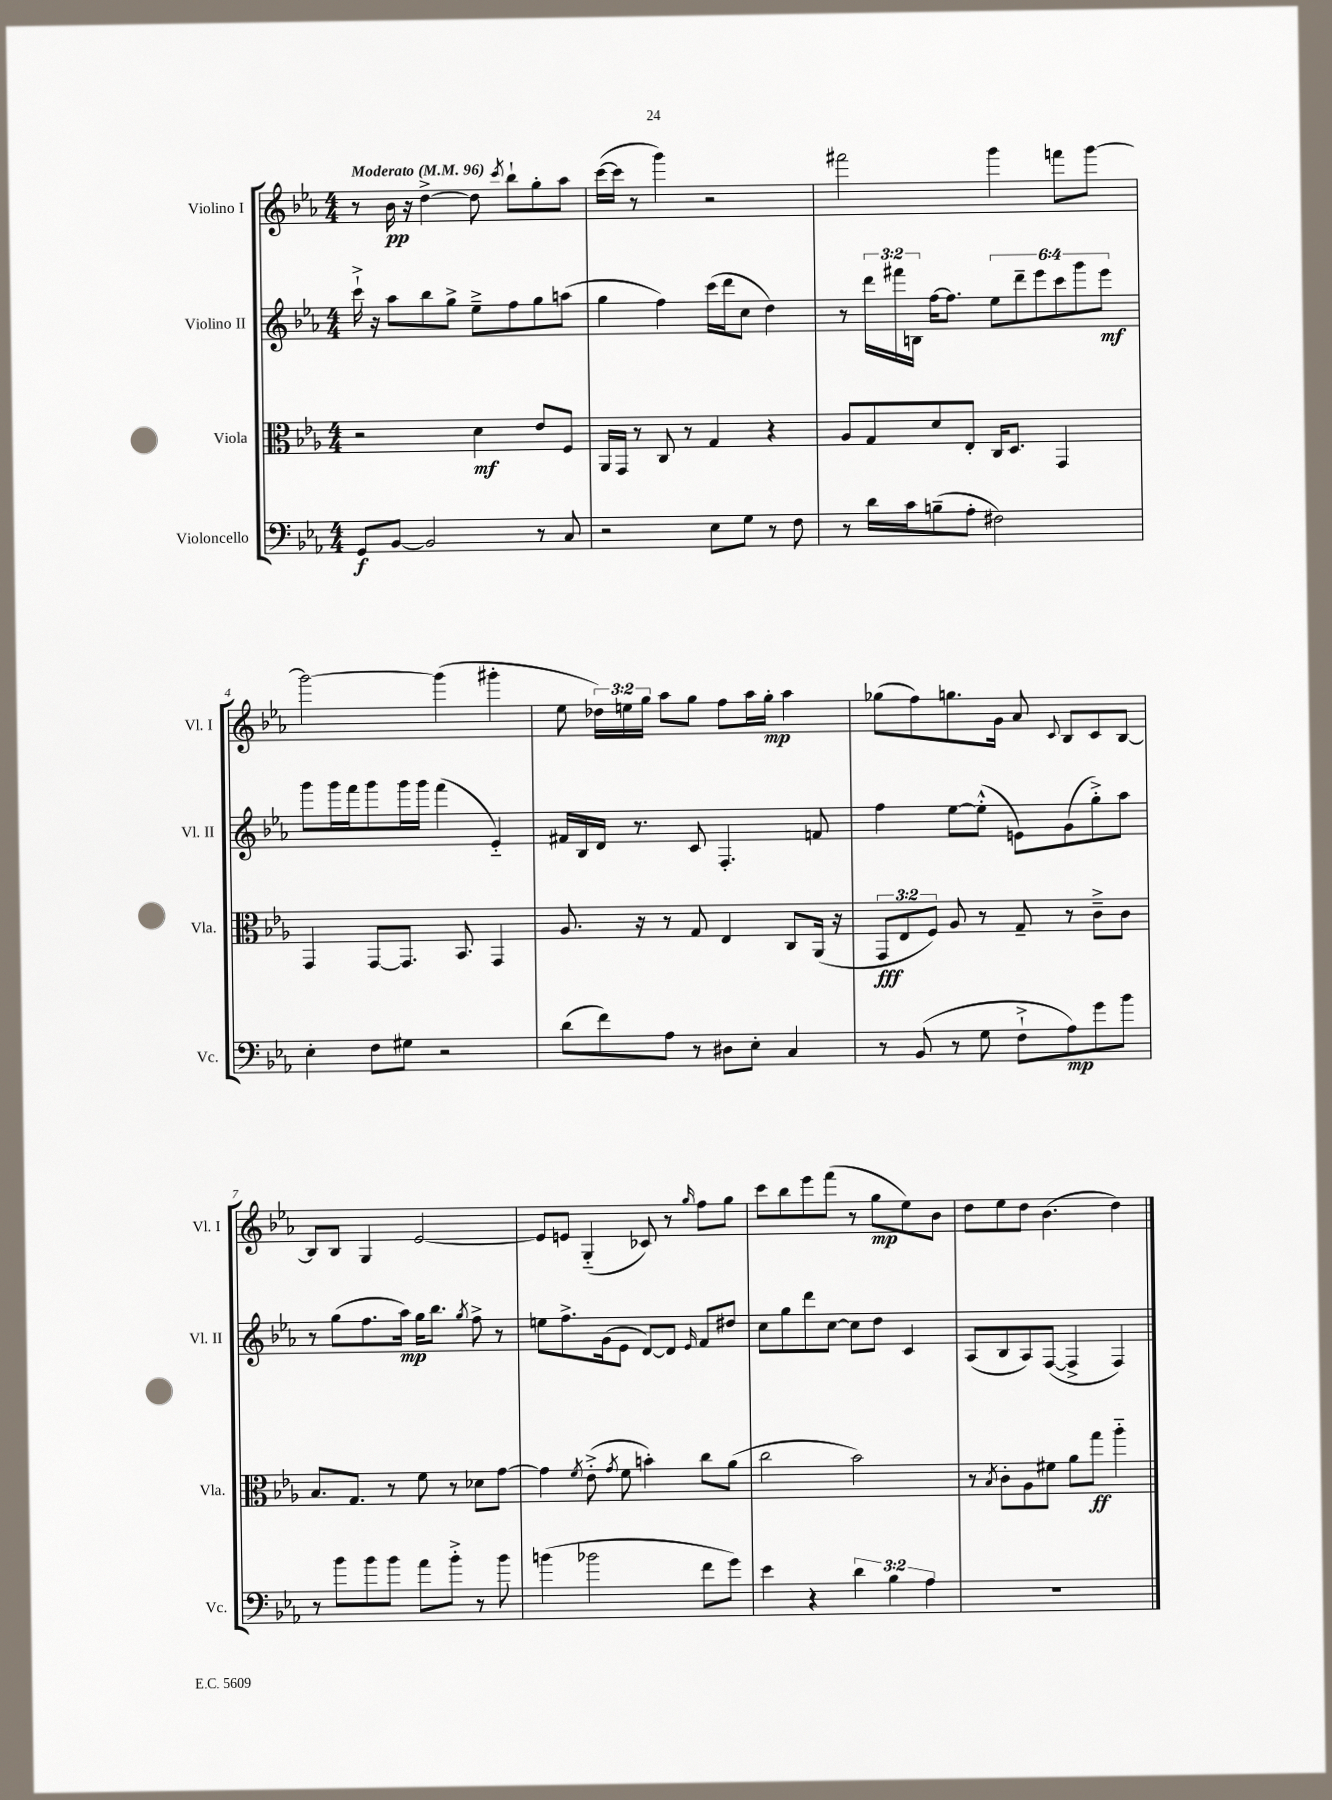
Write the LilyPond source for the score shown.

<<
\new StaffGroup <<
\new Staff = "s0" \with { instrumentName = "Violino I" shortInstrumentName = "Vl. I" } {
    \clef treble \key ees \major \numericTimeSignature \time 4/4 \override Staff.TupletNumber.text = #tuplet-number::calc-fraction-text \tempo "Moderato" 4 = 96
    \autoBeamOff r8 bes'16\pp r16 d''4~-> d''8 \acciaccatura { c'''8 } bes''8[-! g''8-. aes''8] |
    c'''16[~( c'''16] r8 g'''4) r2 |
    fis'''2 g'''4 f'''8[ g'''8]~ |
    g'''2~ g'''4( gis'''4-. |
    ees''8 \tuplet 3/2 { des''16[) e''16 g''16] } aes''8[ g''8] f''8[ aes''16 g''16]-.\mp aes''4 |
    ges''8[( f''8) g''8. g'16] aes'8 \appoggiatura { c'8 } bes8[ c'8 bes8]~ |
    bes8[ bes8] g4 ees'2~ |
    ees'8[ e'8] g4-_( ces'8) r8 \grace { g''16 } f''8[ g''8] |
    c'''8[ bes''8 ees'''8 f'''8]( r8 g''8[\mp ees''8) bes'8] |
    d''8[ ees''8 d''8] bes'4.( d''4) \bar "|." |
}
\new Staff = "s1" \with { instrumentName = "Violino II" shortInstrumentName = "Vl. II" } {
    \clef treble \key ees \major \numericTimeSignature \time 4/4 \override Staff.TupletNumber.text = #tuplet-number::calc-fraction-text
    \autoBeamOff c'''16-!-> r16 aes''8[ bes''8 g''8]-> ees''8[---> f''8 g''8 a''8]( |
    g''4 f''4) c'''16[( d'''16 c''8] d''4) |
    r8 \tuplet 3/2 { d'''16[ fis'''16 b16] } f''16[~ f''8.] \tuplet 6/4 { ees''8[ d'''8-- ees'''8 c'''8 g'''8 ees'''8]\mf } |
    g'''8[ g'''16 f'''16 g'''8 g'''16 g'''16] f'''4( ees'4-_) |
    fis'16[ bes16 d'16] r8. c'8 f4.-. f'8 |
    f''4 ees''8[~ ees''8]-.-^( e'8[) g'8( g''8-.->) aes''8] |
    r8 g''8[( f''8. aes''16]\mp) g''16[ bes''8.] \acciaccatura { g''8 } f''8-> r8 |
    e''8[ f''8.-> g'16( ees'8] d'8[~) d'8] \grace { ees'16 } f'8[ dis''8] |
    c''8[ g''8 d'''8 c''8]~ c''8[ d''8] c'4 |
    aes8[( bes8 aes8) f8]~( f4-> f4) \bar "|." |
}
\new Staff = "s2" \with { instrumentName = "Viola" shortInstrumentName = "Vla." } {
    \clef alto \key ees \major \numericTimeSignature \time 4/4 \override Staff.TupletNumber.text = #tuplet-number::calc-fraction-text
    \autoBeamOff r2 d'4\mf ees'8[ f8] |
    aes,16[ g,16] r8 c8 r8 g4 r4 |
    aes8[ g8 d'8 ees8]-. c16[ d8.] g,4 |
    g,4 g,8[~ g,8.] bes,8. g,4 |
    aes8. r16 r8 g8 ees4 c8[ aes,16]( r16 |
    \tuplet 3/2 { g,8[\fff ees8 f8]) } aes8 r8 g8-- r8 c'8[---> c'8] |
    bes8.[ g8.] r8 f'8 r8 des'8[ g'8]~ |
    g'4 \acciaccatura { f'8 } ees'8-.->( \acciaccatura { g'8 } f'8 b'4-.) c''8[ aes'8]( |
    c''2 bes'2) |
    r8 \acciaccatura { bes8 } c'8[-. aes8 fis'8] aes'8[ g''8]\ff aes''4-_ \bar "|." |
}
\new Staff = "s3" \with { instrumentName = "Violoncello" shortInstrumentName = "Vc." } {
    \clef bass \key ees \major \numericTimeSignature \time 4/4 \override Staff.TupletNumber.text = #tuplet-number::calc-fraction-text
    \autoBeamOff g,8[\f bes,8]~ bes,2 r8 c8 |
    r2 ees8[ g8] r8 f8 |
    r8 d'16[ c'16 b8--( aes8]-. fis2) |
    ees4-. f8[ gis8] r2 |
    d'8[( f'8) aes8] r8 dis8[ ees8]-. c4 |
    r8 bes,8( r8 g8 f8[-!-> aes8\mp) g'8 bes'8] |
    r8 bes'8[ bes'8 bes'8] aes'8[ bes'8]-.-> r8 bes'8 |
    b'4( bes'2 f'8[ g'8]) |
    ees'4 r4 \tuplet 3/2 { d'4 bes4 aes4 } |
    R1 \bar "|." |
}
>>
>>
